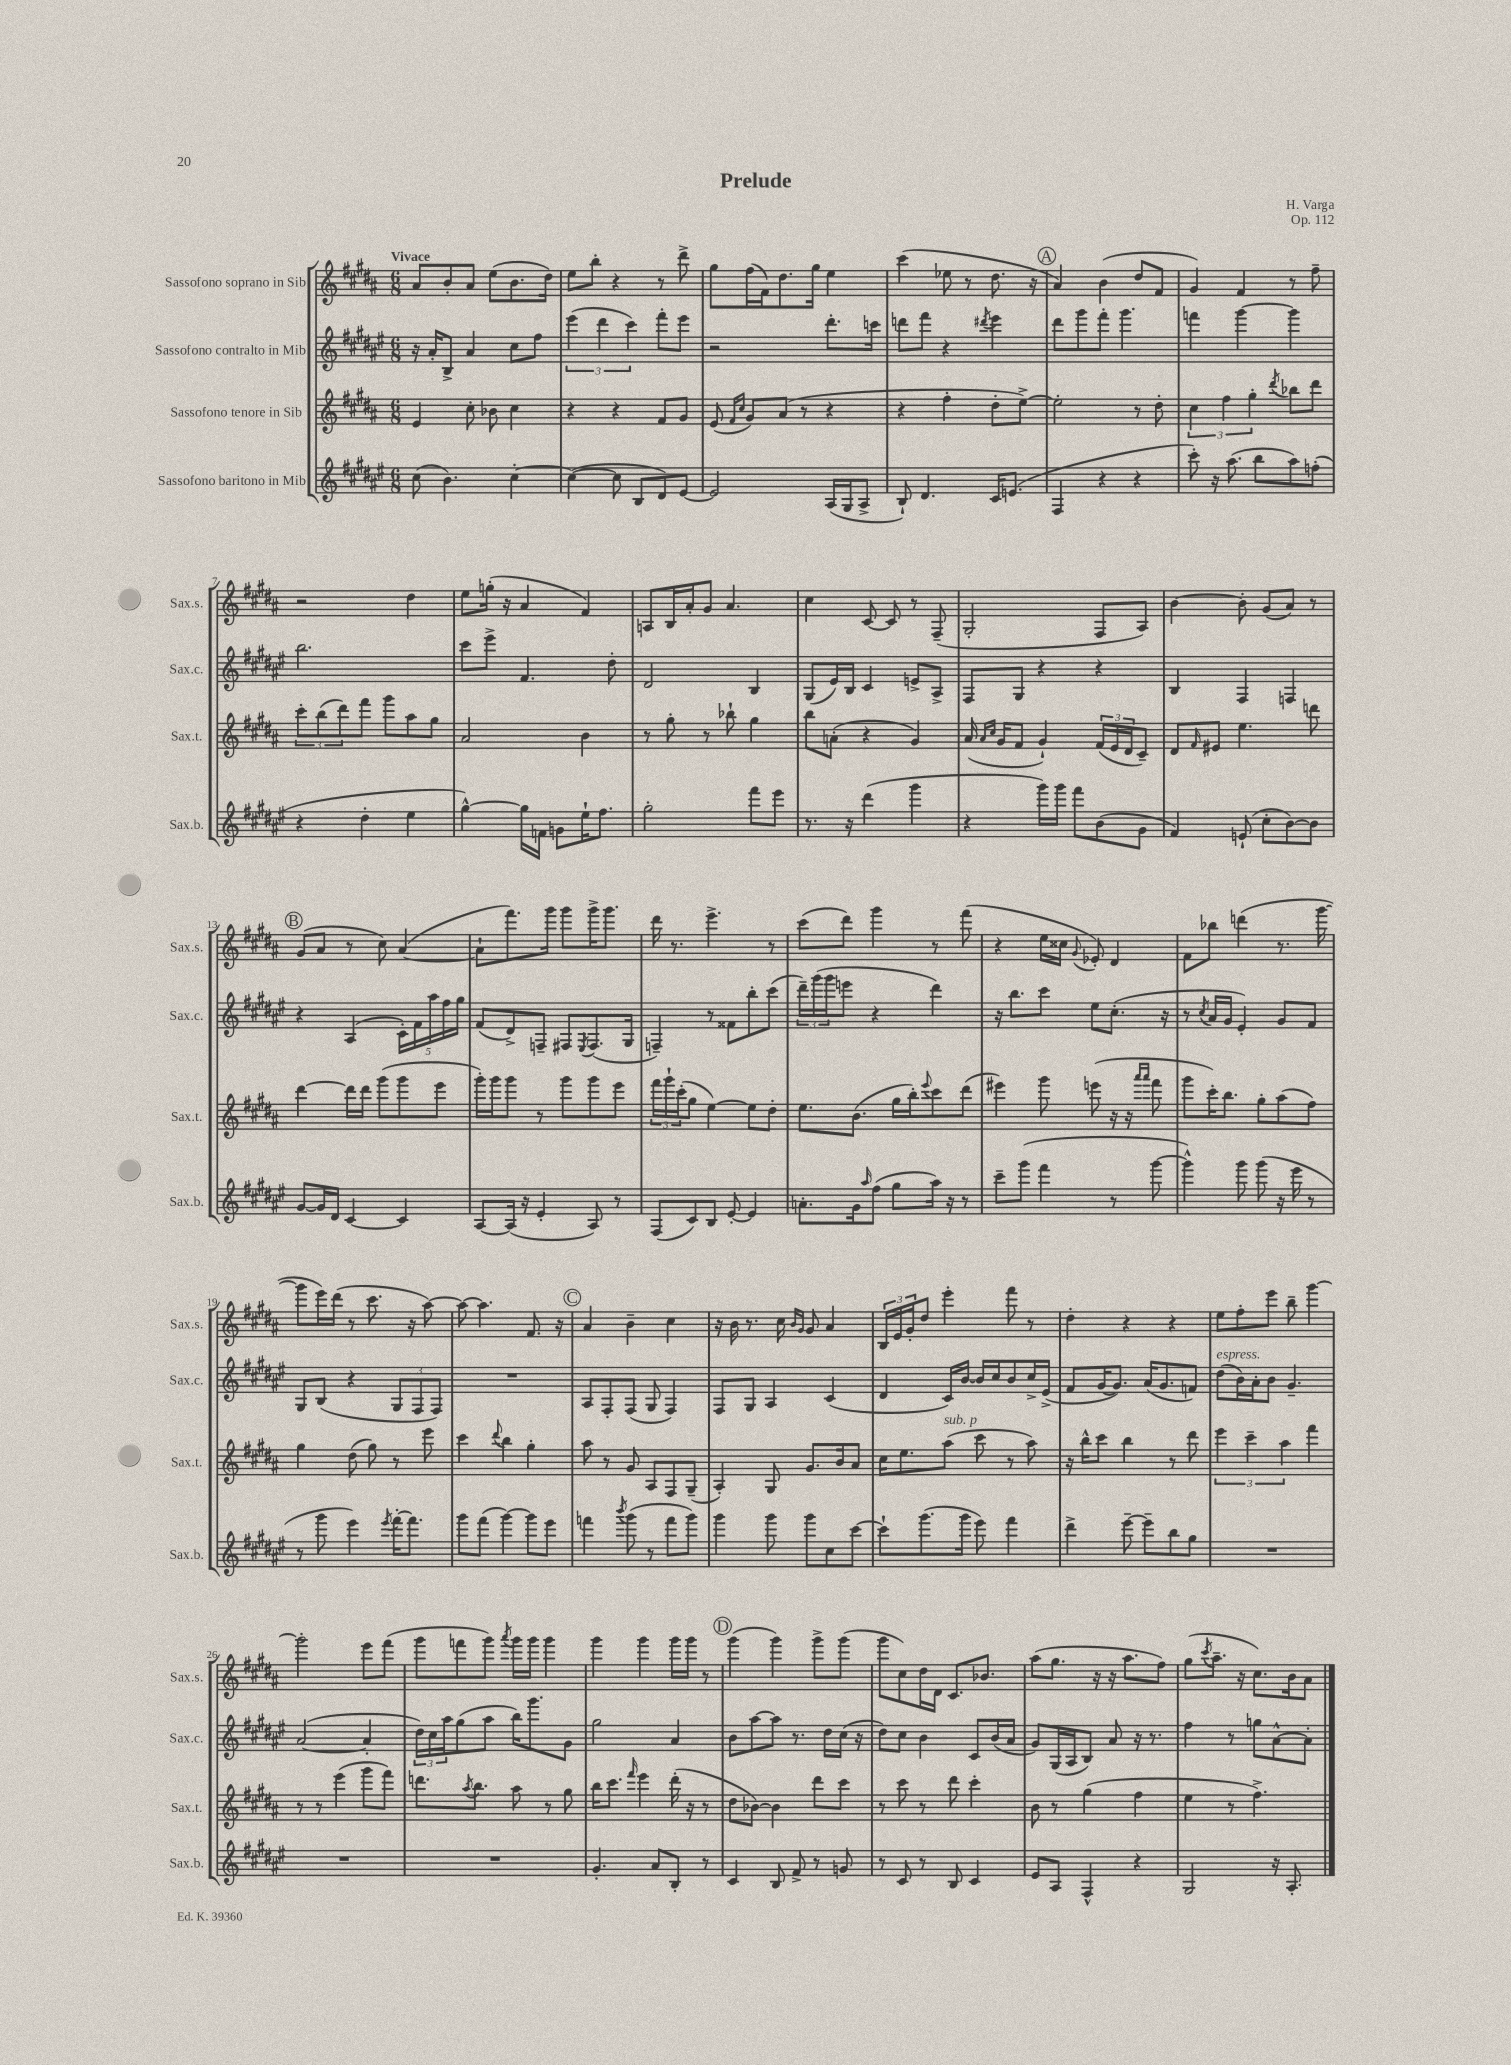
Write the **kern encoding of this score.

**kern	**kern	**kern	**kern
*staff4	*staff3	*staff2	*staff1
*clefG2	*clefG2	*clefG2	*clefG2
*k[f#c#g#d#a#e#]	*k[f#c#g#d#a#]	*k[f#c#g#d#a#e#]	*k[f#c#g#d#a#]
*M6/8	*M6/8	*M6/8	*M6/8
(8cc#	4e	16r	8a#
.	.	16a#'	.
4.b)	.	8B^	8b'
.	8cc#'	4a#	8a#
.	8b-	.	(8ee
[4cc#'	4cc#	8cc#	8.b
.	.	8ff#	.
.	.	.	16dd#)
=	=	=	=
(4cc#_	4r	(6eee#	8ee
.	.	.	8bb'
.	.	6ddd#	.
8cc#]	4r	.	4r
.	.	6ccc#)	.
8B	.	.	.
8d#)	8f#	8fff#'	8r
[8e#	8g#	8eee#	8ddd#^
=	=	=	=
2e#]	(8e	2r	8gg#
.	16qqf#	.	.
.	16qqcc#	.	.
.	8g#)	.	(16ff#
.	.	.	16f#)
.	(8a#	.	8.dd#
.	8r	.	.
.	.	.	16gg#
(16A#	4r	8.ddd#'	4ee
16G#	.	.	.
8A#^	.	.	.
.	.	16ccc	.
=	=	=	=
8B`)	4r	8ddd	(4ccc#
4.d#	.	8fff#	.
.	4ff#'	4r	8ee-
.	.	.	8r
.	.	8qddd#	.
16c#	8dd#'	4eee#	8.dd#
(8.e	.	.	.
.	[8ee^)	.	.
.	.	.	16r
=	=	=	=
4F#	2ee']	8ddd#	4a#)
.	.	8ggg#	.
4r	.	8fff#'	(4b
.	.	4.ggg#	.
4r	8r	.	8dd#
.	8dd#'	.	8f#
=	=	=	=
8ccc#')	6cc#	4fff	4g#)
16r	.	.	.
.	6ff#	.	.
(8.aa#	.	.	.
.	.	[4ggg#	4f#
.	6gg#'	.	.
8bb	.	.	.
.	8qddd#	.	.
8aa#)	8bb-	4ggg#]	8r
(8ff'	8ddd#	.	8ff#~
=	=	=	=
4r	12ccc#'	2.bb	2r
.	(12bb	.	.
.	12ddd#)	.	.
4dd#'	8fff#	.	.
.	8ggg#	.	.
4ee#	8aa#	.	4dd#
.	8gg#	.	.
=	=	=	=
[4gg#^^)	2a#	8ccc#	8ee
.	.	8eee#^	(16gg'
.	.	.	16r
16gg#]	.	4.f#	4a#
16f	.	.	.
8g	.	.	.
16ee#`	4b	.	4f#)
8.ff#	.	.	.
.	.	8dd#'	.
=	=	=	=
2gg#'	8r	2d#	8A
.	8gg#'	.	16B
.	.	.	16a#'
.	8r	.	8g#
.	8bb-`	.	4.a#
8fff#	4gg#	4B	.
8eee#	.	.	.
=	=	=	=
8.r	8bb	(8G#	4cc#
.	(8a'	16e#)	.
16r	.	16B	.
(4ddd#	4r	4c#	[8c#
.	.	.	8c#]
4ggg#	4g#)	8e^	8r
.	.	8A#^	(8F#~
=	=	=	=
4r	(16a#	8F#	2G#'
.	16qqa#	.	.
.	16qqcc#	.	.
.	16g#	.	.
.	8f#	8G#	.
16ggg#)	4g#`)	4r	.
16ggg#	.	.	.
8fff#	.	.	.
(8b	(24f#	4r	8F#
.	24e	.	.
.	24d#	.	.
8g#	8c#~)	.	8A#)
=	=	=	=
4f#)	8d#	4B	[4b
.	16qqf#	.	.
.	8e#	.	.
(8e`	4.ee	4F#	8b']
8cc#'	.	.	(8g#
[8b)	.	4F	8a#)
8b]	8ddd	.	8r
=	=	=	=
[8g#	[4ddd#	4r	(8g#
16g#]	.	.	8a#
16d#	.	.	.
[4c#	16ddd#]	(4A#	8r
.	16ddd#	.	.
.	(8ggg#	.	8cc#)
4c#]	8ggg#	20c#')	([4a#
.	.	20f#	.
.	.	20aa#	.
.	8eee	.	.
.	.	20ff#	.
.	.	20gg#	.
=	=	=	=
[8A#	16ggg#')	(8f#	8a#`]
.	16ggg#	.	.
(16A#]	8ggg#	8d#^)	8.fff#)
16r	.	.	.
4e#'	8r	8F~	.
.	.	.	16ggg#
.	8ggg#	8F#	8ggg#
.	.	8qE#	.
8A#)	8ggg#	(8.F#	16ggg#^
.	.	.	8.ggg#
8r	8eee	.	.
.	.	16G#	.
=	=	=	=
(8F#	24fff#	4F~)	16ddd#
.	24ggg#`	.	.
.	.	.	8.r
.	(24ccc#'	.	.
8c#)	8gg#	.	.
8B	[4ee)	8r	4.eee^
[8e#'	.	8f##	.
4e#]	8ee]	8bb'	.
.	8dd#'	(8ccc#	8r
=	=	=	=
8.a'	8.ee	24ddd#~)	(8ccc#
.	.	(24ggg#	.
.	.	24ggg#	.
.	.	8eee	8ddd#)
16g#	(8.b	.	.
16qqaa#	.	.	.
(8ff#	.	4r	4ggg#
8gg#	16gg#	.	.
.	16bb')	.	.
.	8qqeee	.	.
16aa#)	8ccc#	4ddd#)	8r
16r	.	.	.
8r	(8ddd#	.	(8fff#
=	=	=	=
8ccc#~	4eee#)	16r	4r
.	.	8.bb	.
(8ggg#	.	.	.
4fff#	8ggg#	8ccc#	16ee
.	.	.	16cc##
.	.	.	8qqg#
.	(8eee	8ee#	8e-')
8r	16r	(8.cc#'	4d#
.	16r	.	.
.	16qqaaa#	.	.
.	16qqaaa#	.	.
[8ggg#	8fff#	.	.
.	.	16r	.
=	=	=	=
4ggg#^^])	8ggg#	8r	8f#
.	.	8qcc#	.
.	16ccc#')	16a#	8bb-
.	8.bb	16g#	.
8ggg#	.	4e#')	(4ddd
(8ggg#	8gg#'	.	.
16r	(8aa#	8g#	8.r
16eee#	.	.	.
8r	8ff#)	8f#	.
.	.	.	[16ggg#
=	=	=	=
8r	4gg#	8G#	8ggg#]
8ggg#	.	(8B	16eee)
.	.	.	(16ddd#
4eee#)	(8dd#	4r	8r
.	8gg#)	.	8.ccc#
8qeee#	.	.	.
[16fff#'	8r	12G#	.
8.fff#]	.	.	16r
.	.	12F#	.
.	8eee	.	[8aa#)
.	.	12F#)	.
=	=	=	=
8ggg#	4ccc#	2.r	8aa#_
(8fff#	.	.	4.aa#]
.	8qqddd#	.	.
[4ggg#)	4bb	.	.
8ggg#]	4gg#'	.	8.f#
8eee#	.	.	.
.	.	.	16r
=	=	=	=
4fff	8aa#	8A#	4a#
.	8r	8F#'	.
8qbbb	.	.	.
(8ggg#	8g#	(8F#	4b~
8r	8A#	8G#	.
8fff	8F#	4F#)	4cc#
8ggg#)	(8G#~	.	.
=	=	=	=
4ggg#	4A#')	8F#	16r
.	.	.	16b
.	.	8G#	8.r
8ggg#	8G#	4A#	.
.	.	.	16cc#
.	.	.	16qqb
.	.	.	16qqg#
8ggg#	8.g#	.	8g#
8cc#	.	(4c#	4a#
.	16b	.	.
[8ccc#	8a#	.	.
=	=	=	=
8ccc#`]	16cc#	4d#	24B
.	.	.	24e
.	8.ee	.	.
.	.	.	24g#'
(8.ggg#	.	.	8dd#
.	(8aa#	16c#)	4eee'
16ggg#	.	[16b	.
8eee#)	8ccc#	16b]	.
.	.	16cc#	.
4fff#	8r	8b	8fff#
.	8aa#)	16cc#^	8r
.	.	(16e#^	.
=	=	=	=
4ddd#^	16r	8f#	4dd#'
.	16bb^^	.	.
.	8ccc#	[16g#	.
.	.	8.g#])	.
[8eee#~	4bb	.	4r
8eee#~]	.	(16a#	.
.	.	8.g#	.
8bb	8r	.	4r
8gg#	8ddd#	8f)	.
=	=	=	=
2.r	6eee	(8dd#	8ee
.	.	16b)	8ff#'
.	6ccc#~	.	.
.	.	16a#'	.
.	.	8b	8eee
.	6aa#	.	.
.	.	4.g#~	8bb~
.	4fff#	.	[4ggg#
=	=	=	=
2.r	8r	([2a#	2ggg#']
.	8r	.	.
.	(4eee	.	.
.	8ggg#	4a#']	8eee
.	8fff#)	.	(8fff#
=	=	=	=
2.r	8.ddd	24dd#)	8ggg#
.	.	24cc#	.
.	.	24aa#	.
.	.	(8gg#	8fff
.	8qaa#	.	.
.	8.bb	.	.
.	.	8aa#	8ggg#)
.	.	.	8qaaa#
.	8aa#	16bb)	16ggg#
.	.	8.ggg#	16ggg#
.	8r	.	4ggg#
.	8gg#	8g#	.
=	=	=	=
4.g#'	16bb	2gg#	4ggg#
.	8.ccc#	.	.
.	16qqfff#	.	.
.	4eee	.	4ggg#
8a#	.	.	.
8B'	(16ddd#'	4a#	16ggg#
.	16r	.	16ggg#
8r	8r	.	8r
=	=	=	=
4c#	8dd#	8b	(4ggg#
.	[8b-)	[8aa#	.
8B	4b-]	8aa#]	4ggg#)
8f#^	.	8.r	.
8r	8ddd#	.	8ggg#^
.	.	16dd#	.
8g	8ccc#	(16cc#	(8ggg#
.	.	16r	.
=	=	=	=
8r	8r	8dd#)	8ggg#
8c#	8ccc#	8cc#	8cc#)
8r	8r	4b	16dd#
.	.	.	16d#
8B	8ddd#	.	8.c#
4c#	4ccc#'	8c#	.
.	.	.	8.b-
.	.	(16b	.
.	.	16a#	.
=	=	=	=
8e#	8b	8g#)	(8aa#
8A#	8r	(16G#	8.gg#
.	.	16A#	.
4F#^^	(4gg#	8B)	.
.	.	.	16r
.	.	8a#	16r
.	.	.	8.aa#
4r	4ff#	16r	.
.	.	8.r	.
.	.	.	8ff#)
=	=	=	=
2G#	4ee	4ff#	(8gg#
.	.	.	8qccc#
.	.	.	8.aa#~
.	8r	8r	.
.	.	.	16r
.	4.ff#^)	8gg	8.cc#)
16r	.	[8a#^^	.
8.A#'	.	.	16b
.	.	8a#']	8a#
==	==	==	==
*-	*-	*-	*-
